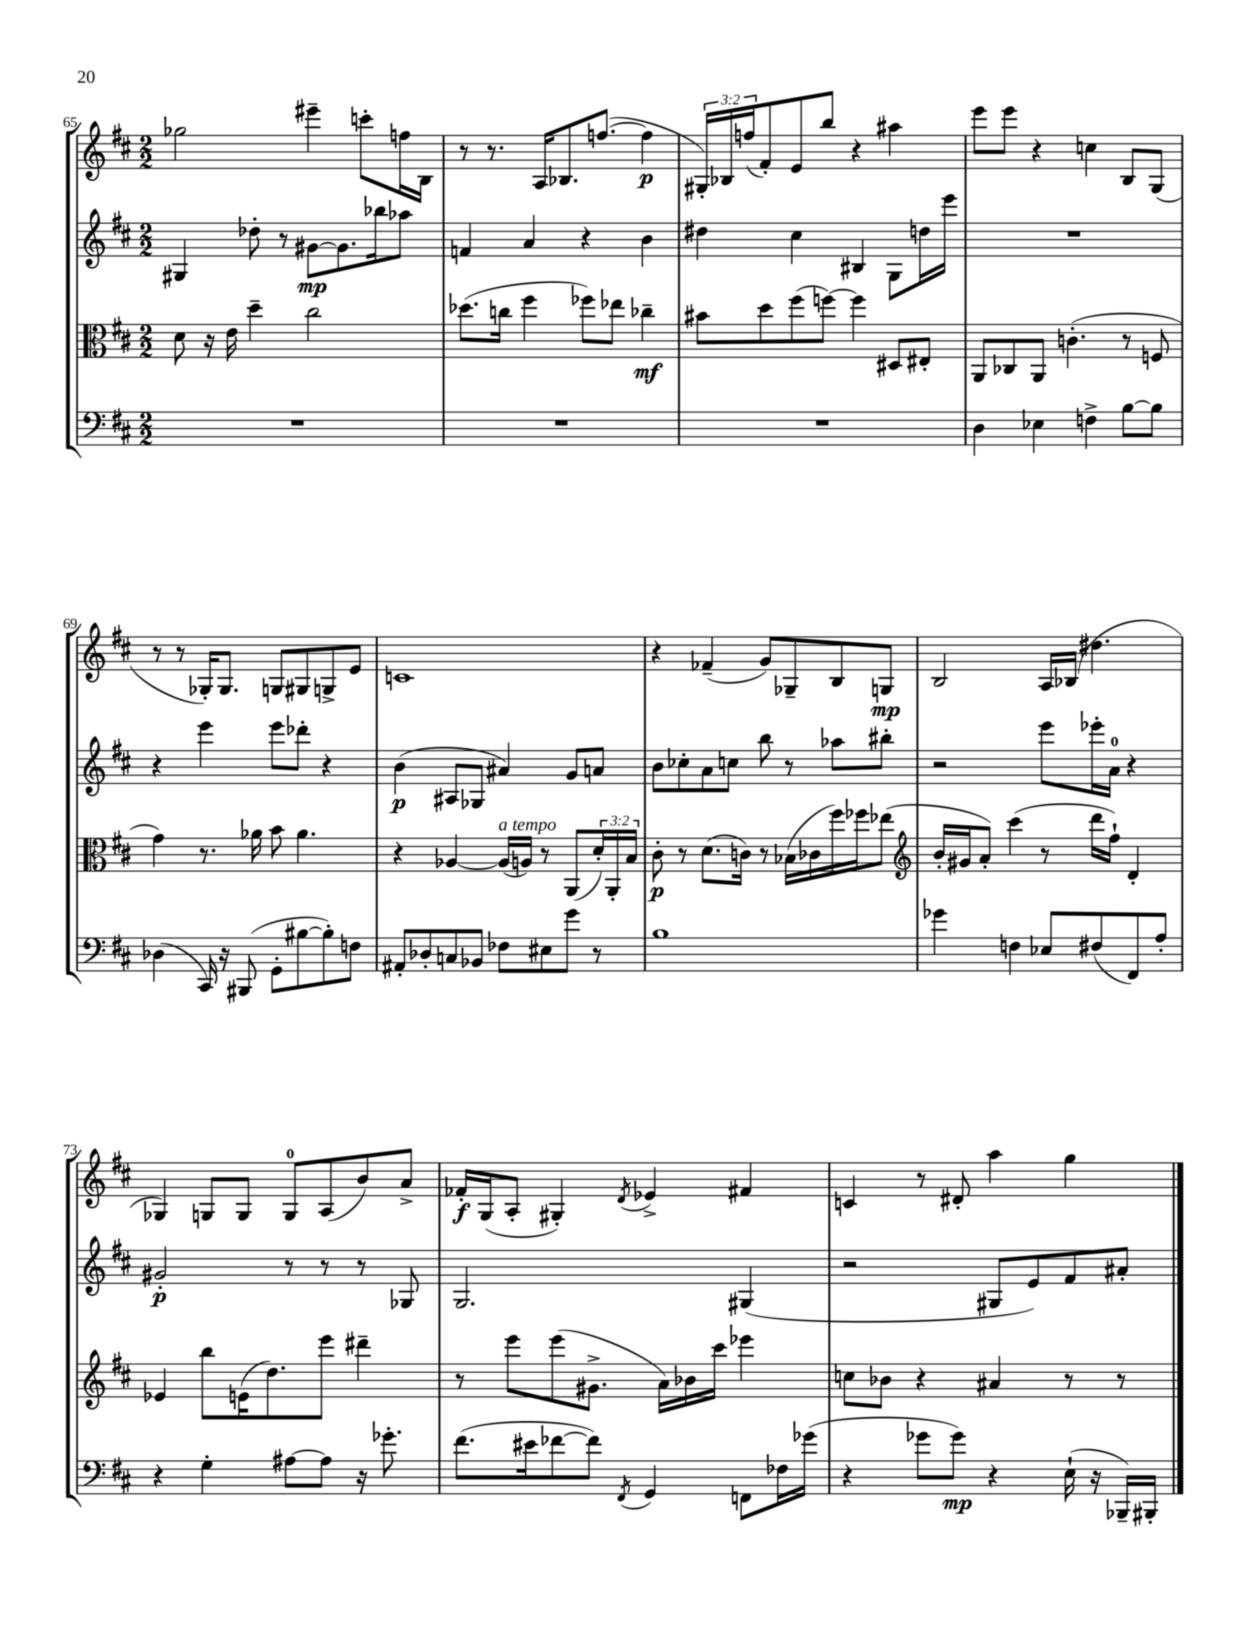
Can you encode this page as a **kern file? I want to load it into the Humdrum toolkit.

**kern	**kern	**kern	**kern
*staff4	*staff3	*staff2	*staff1
*clefF4	*clefC3	*clefG2	*clefG2
*k[f#c#]	*k[f#c#]	*k[f#c#]	*k[f#c#]
*M2/2	*M2/2	*M2/2	*M2/2
1r	8d	4G#	2gg-
.	16r	.	.
.	16e	.	.
.	4dd~	8dd-'	.
.	.	8r	.
.	2cc#	[8g#	4eee#~
.	.	8.g#]	.
.	.	.	8ccc'
.	.	16bb-	.
.	.	8aa-	16ff
.	.	.	16B
=	=	=	=
1r	(8.dd-	4f	8r
.	.	.	8.r
.	16cc	.	.
.	4ff#	4a	.
.	.	.	16A
.	.	.	8.B-
.	8ff-)	4r	.
.	.	.	([8.ff
.	8ee-	.	.
.	4cc-~	4b	4ff]
=	=	=	=
1r	8b#	4dd#	24G#')
.	.	.	24B-
.	.	.	(24ff
.	8dd	.	8f#')
.	(8ff#	4cc#	8e
.	[8ff)	.	8bb
.	4ff]	4B#	4r
.	8D#	8G	4aa#
.	8E#'	16dd	.
.	.	16eee	.
=	=	=	=
4D	8AA	1r	8eee
.	8C-	.	8eee
4E-	8AA	.	4r
.	(4.c'	.	.
4F^	.	.	4cc
[8B	8r	.	8B
8B]	8F	.	(8G
=	=	=	=
(4D-	4g)	4r	8r
.	.	.	8r
16CC#)	8.r	4eee	16G-')
16r	.	.	8.G-
(8BBB#	.	.	.
.	16a-	.	.
8GG'	8b	8eee	8G
[8B#	4.a-	8ddd-'	8G#
8B#'])	.	4r	8G^
8F	.	.	8e
=	=	=	=
8AA#'	4r	(4b	1c
8D-'	.	.	.
8C	[4A-	8A#	.
8BB-	.	8G-	.
8F-	(16A-]	4a#)	.
.	16A)	.	.
8E#	8r	.	.
8g	(8AA	8g	.
8r	24d')	8a	.
.	24AA'	.	.
.	24B	.	.
=	=	=	=
1B	8c#'	8b	4r
.	8r	8cc-'	.
.	(8.d	8a	(4f-~
.	.	8cc	.
.	16c)	.	.
.	8r	8bb	8g)
.	(16B-	8r	8G-~
.	16c-	.	.
.	16ff#)	8aa-	8B
.	16ff-	.	.
.	(8ee-	8bb#'	8G
=	=	=	=
*	*clefG2	*	*
4g-	16b'	2r	2B
.	16g#	.	.
.	8a')	.	.
4F	(4ccc#	.	.
8E-	8r	8eee	16A
.	.	.	(16B-
(8F#	16ddd	16eee-'	4.dd#
.	16ff#`)	16a	.
8FF#)	4d'	4r	.
8A'	.	.	.
=	=	=	=
4r	4e-	2g#'	4G-)
4G'	8bb	.	8G
.	(16e	.	8G
.	8.dd)	.	.
[8A#	.	8r	8G
8A#]	8eee	8r	(8A
16r	4ddd#~	8r	8b)
8.g-'	.	.	.
.	.	8G-	8a^
=	=	=	=
(8.f#	8r	2.G	16f-'
.	.	.	(16G
.	8eee	.	8A'
16e#	.	.	.
[8f-	(8eee	.	4G#')
8f-])	8.g#^	.	.
8qFF#	.	.	8qd
4GG	.	.	4e-^
.	16a)	.	.
.	16b-	.	.
.	16ccc#	.	.
8FF	4eee-	(4G#	4f#
16F-	.	.	.
(16g-	.	.	.
=	=	=	=
4r	8cc	2r	4c
.	8b-	.	.
8g-	4r	.	8r
8g-)	.	.	8d#'
4r	4a#	8G#	4aa
.	.	8e)	.
(16E`	8r	8f#	4gg
16r	.	.	.
16BBB-~)	8r	8a#'	.
16BBB#'	.	.	.
==	==	==	==
*-	*-	*-	*-
